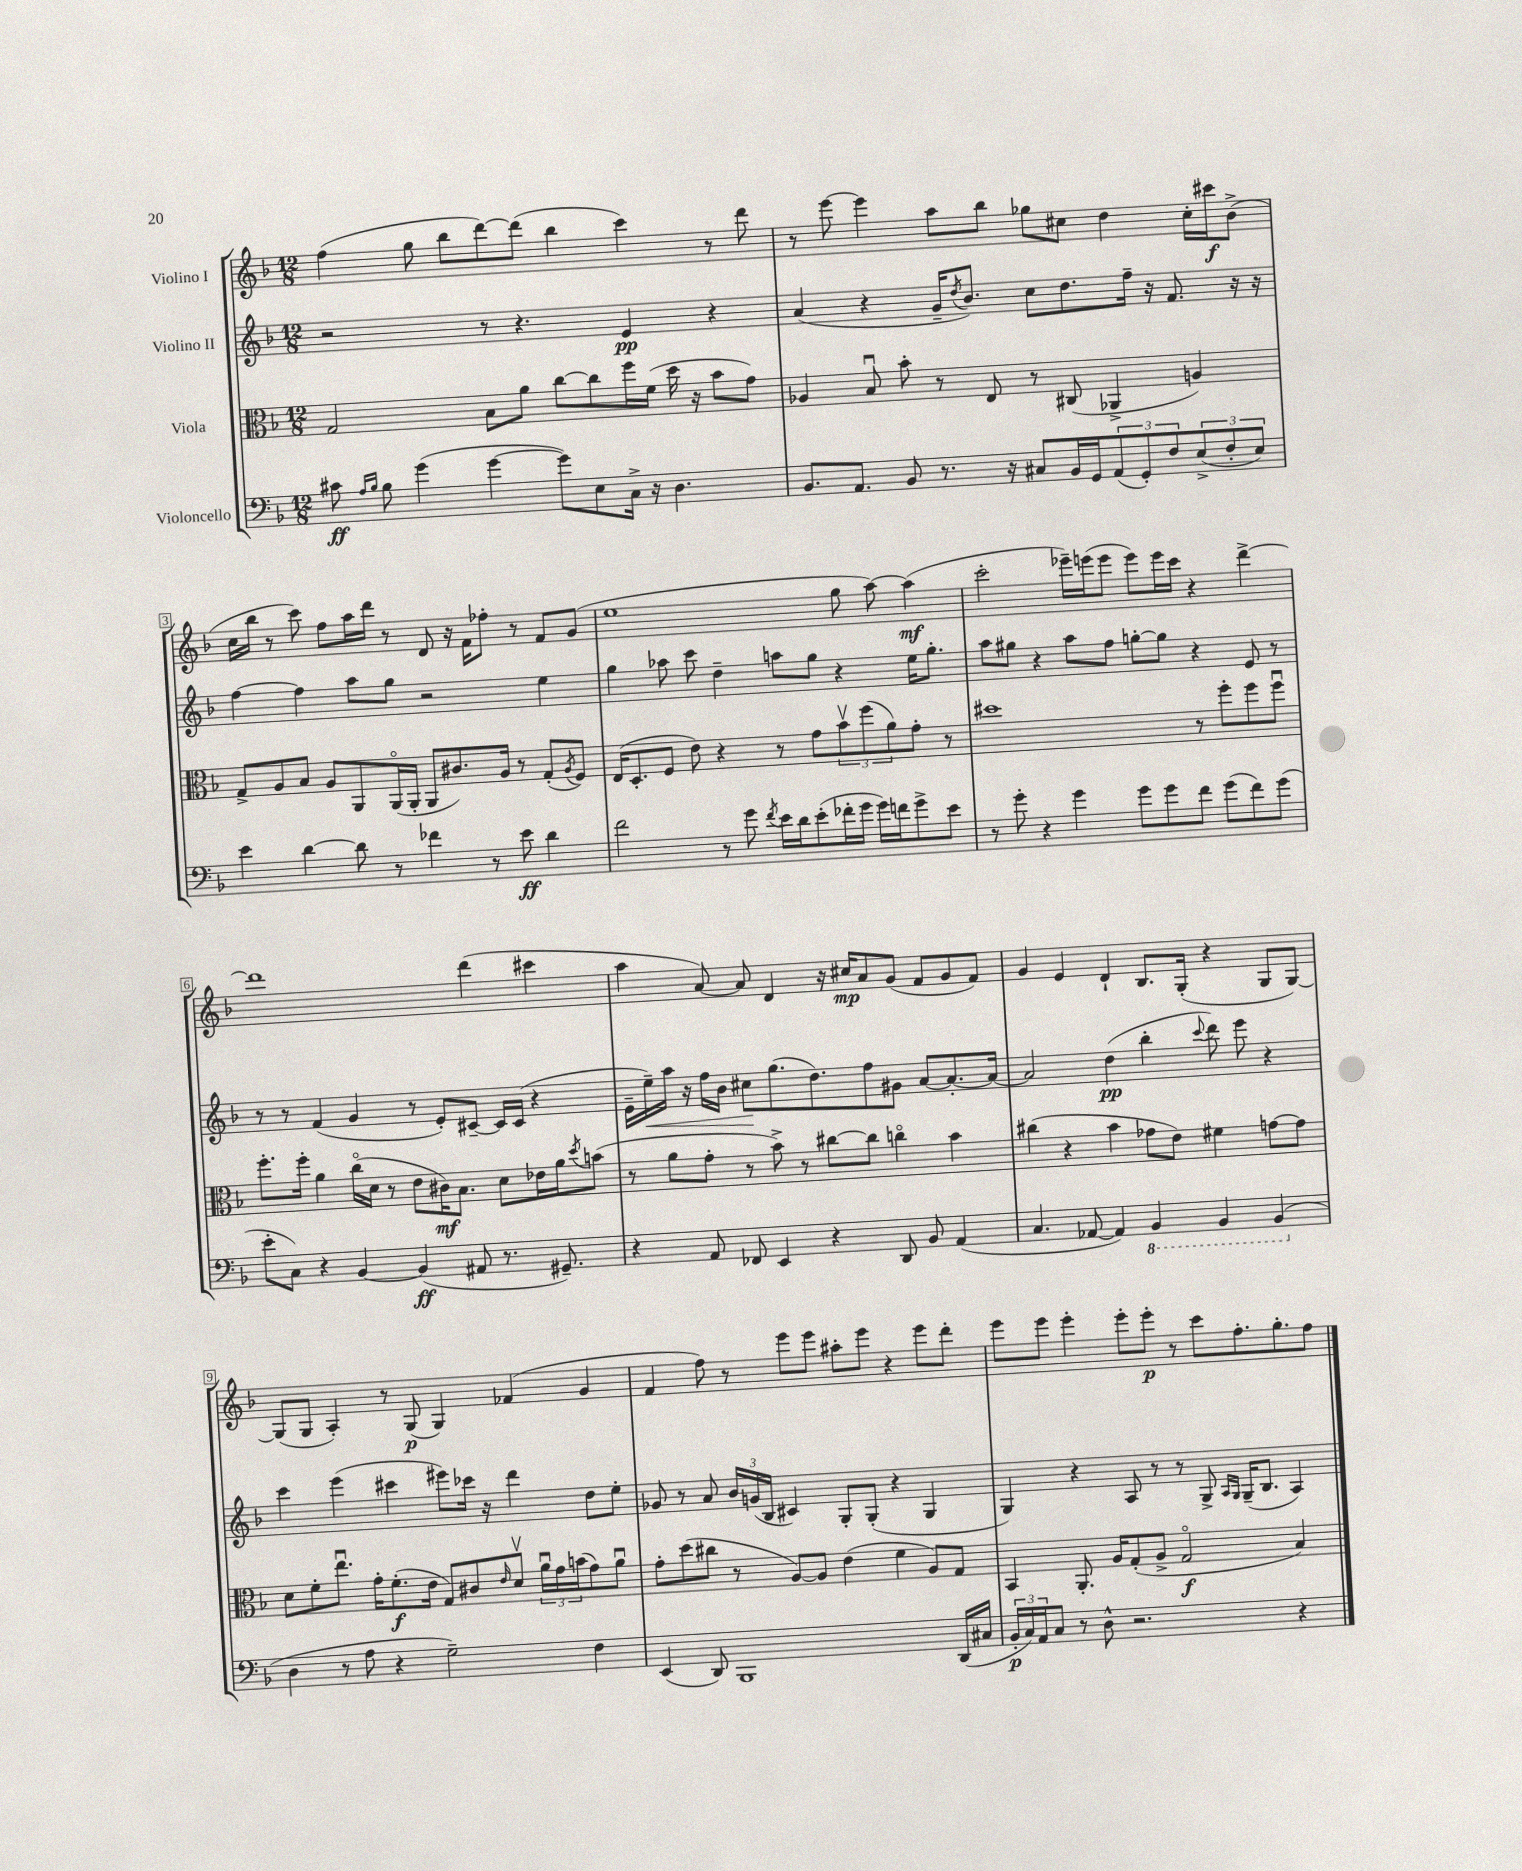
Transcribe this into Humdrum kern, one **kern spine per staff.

**kern	**kern	**kern	**kern
*staff4	*staff3	*staff2	*staff1
*clefF4	*clefC3	*clefG2	*clefG2
*k[b-]	*k[b-]	*k[b-]	*k[b-]
*M12/8	*M12/8	*M12/8	*M12/8
8c#	2G	2r	(4ff
16qqA	.	.	.
16qqB-	.	.	.
8B-	.	.	.
(4g	.	.	8gg
.	.	.	8bb-
[4g	8B-	8r	[8ddd)
.	8a	4.r	(8ddd]
8g])	[8cc	.	4bb-
8E	8cc]	.	.
16C^	16ff	4e	4ccc)
16r	(16f	.	.
4.D	16dd	.	.
.	16r	.	.
.	8b-	4r	8r
.	8g)	.	8ddd
=	=	=	=
8.BB-	4A-	(4a	8r
.	.	.	[8eee
8.AA	.	.	.
.	8B-u	4r	4eee]
8BB-	8b-'	.	.
8.r	8r	16g~	8aa
.	.	8qdd	.
.	.	8.b-)	.
.	8E	.	8bb-
16r	.	.	.
8C#	8r	8cc	8gg-
16BB-	(8C#	8.dd	8cc#
16GG	.	.	.
(12AA	4AA-^	.	4dd
.	.	16ff~	.
12GG')	.	.	.
.	.	16r	.
12F	.	.	.
.	.	8.f	.
(12E^	4A)	.	16cc#'
.	.	.	16ccc#
12F'	.	.	.
.	.	16r	(8b-^
12E)	.	.	.
.	.	16r	.
=	=	=	=
4e	8G^	[4ff	16cc
.	.	.	16bb-
.	8A	.	8r
[4d	8B-	4ff]	8ccc)
.	8A	.	8ff
8d]	8AA	8aa	16aa
.	.	.	16ddd
8r	(16AAo	8gg	8r
.	16AA'	.	.
4f-	8AA	2r	8d
.	8.c#)	.	16r
.	.	.	16f
8r	.	.	8ff-'
.	16A	.	.
8e	8r	.	8r
4d	(8G'	4ee	8f
.	8qA	.	.
.	8F)	.	(8g
=	=	=	=
2f	(16E	4gg	1ee
.	8.D'	.	.
.	8F	8aa-	.
.	8e)	8ccc	.
8r	4r	4dd~	.
8g	.	.	.
8qf	.	.	.
16e	8r	8aa	.
16d	.	.	.
(8e'	8g	8gg	.
16f-'	12b-v	4r	8gg
16g	.	.	.
.	(12ff	.	.
16g)	.	.	[8aa)
.	12a)	.	.
16f	.	.	.
8g^	8g'	16ee	(4aa]
.	.	8.gg'	.
8e	8r	.	.
=	=	=	=
8r	1dd#	8aa	2ccc'
8g'	.	8gg#	.
4r	.	4r	.
4g	.	8aa	16eee-~)
.	.	.	(16eee
.	.	8ff	8eee
8g	.	[8gg'	8eee)
8g	.	8gg]	16eee
.	.	.	16ccc
8f	8r	4r	4r
(8g	8ff'	.	.
8f)	8ff	8e	[4ddd^
(8g	8ffu	8r	.
=	=	=	=
8e'	8.ff'	8r	1ddd]
8C)	.	8r	.
.	16ff'	.	.
4r	4a	(4f	.
[4BB-	(16cco	4g	.
.	16d	.	.
.	8r	.	.
(4BB-]	8e	8r	.
.	16c#)	8e')	.
.	8.B-	.	.
8AA#	.	[8c#~	(4ddd
8.r	8d	16c#]	.
.	.	(16c#	.
.	16e-	4r	4ccc#
8.GG#~)	16a	.	.
.	8qdd	.	.
.	(8b	.	.
=	=	=	=
4r	8r	16e~	4aa
.	.	16ee~)	.
.	8a	16aa	.
.	.	16r	.
8AA	8g'	16ff	[8a)
.	.	16b-	.
8FF-	8r	8cc#	8a]
4EE	8b-^)	(8.gg	4d
.	8r	.	.
.	.	8.dd)	.
4r	[8cc#	.	16r
.	.	.	16cc#
.	8cc#]	8ff	8a
8DD	4cco	8g#	(8g
8BB-	.	[8a	8f
(4AA	4b-	8.a'_	8g
.	.	.	8f)
.	.	16a_	.
=	=	=	=
4.C	(4cc#	2a]	4g
.	4r	.	4e
[8AA-	.	.	.
4AA-])	4b-	(4dd	4d`
4BBB-	8g-	4bb-'	8.B-
.	8e)	.	.
.	.	.	(16G'
.	.	8qqccc	.
4BBB-	4f#	8ddd)	4r
.	.	8eee	.
(4BBB-	[8g	4r	8G
.	8g]	.	[8G)
=	=	=	=
4D	8d	4ccc	(8G]
.	8f'	.	8G
8r	8.eeu	(4eee	4A')
8A	.	.	.
.	16g'	.	.
4r	(8.f'	4ccc#	8r
.	.	.	(8G
.	16e	.	.
2G~)	8G)	8eee#)	4G)
.	8c#	16ccc-	.
.	.	16r	.
.	16qqe	.	.
.	8dv	4ddd	(4f-
.	24au	.	.
.	24g	.	.
.	(24b	.	.
4F	8g)	8dd	4g
.	8au	8ee'	.
=	=	=	=
(4EE	8g'	8g-	4f
.	(8dd	8r	.
8DD)	8cc#	8a	8ff)
1BBB-	8r	24b-	8r
.	.	(24g	.
.	.	24B-	.
.	[8A)	4c#)	8eee
.	8A]	.	8eee
.	(4e	8G'	8aa#'
.	.	(8G'	8eee
.	4f	4r	4r
.	8A)	4G	8eee
(16DD	8G	.	8ddd'
16C#	.	.	.
=	=	=	=
24BB-'	4BB-	4G)	8eee
24C)	.	.	.
24AA	.	.	.
8C	.	.	8eee
8r	8.AA'	4r	4eee'
8D^^	.	.	.
.	16A	.	.
2.r	(8G'	8A	8eee'
.	8A^	8r	8eee'
.	2Go	8r	8r
.	.	8G^	8ccc
.	.	16qqA	.
.	.	16qqG	.
.	.	(16G~	8.ff'
.	.	8.B-	.
.	.	.	8.gg'
4r	4B-)	4A)	.
.	.	.	8ff
==	==	==	==
*-	*-	*-	*-
